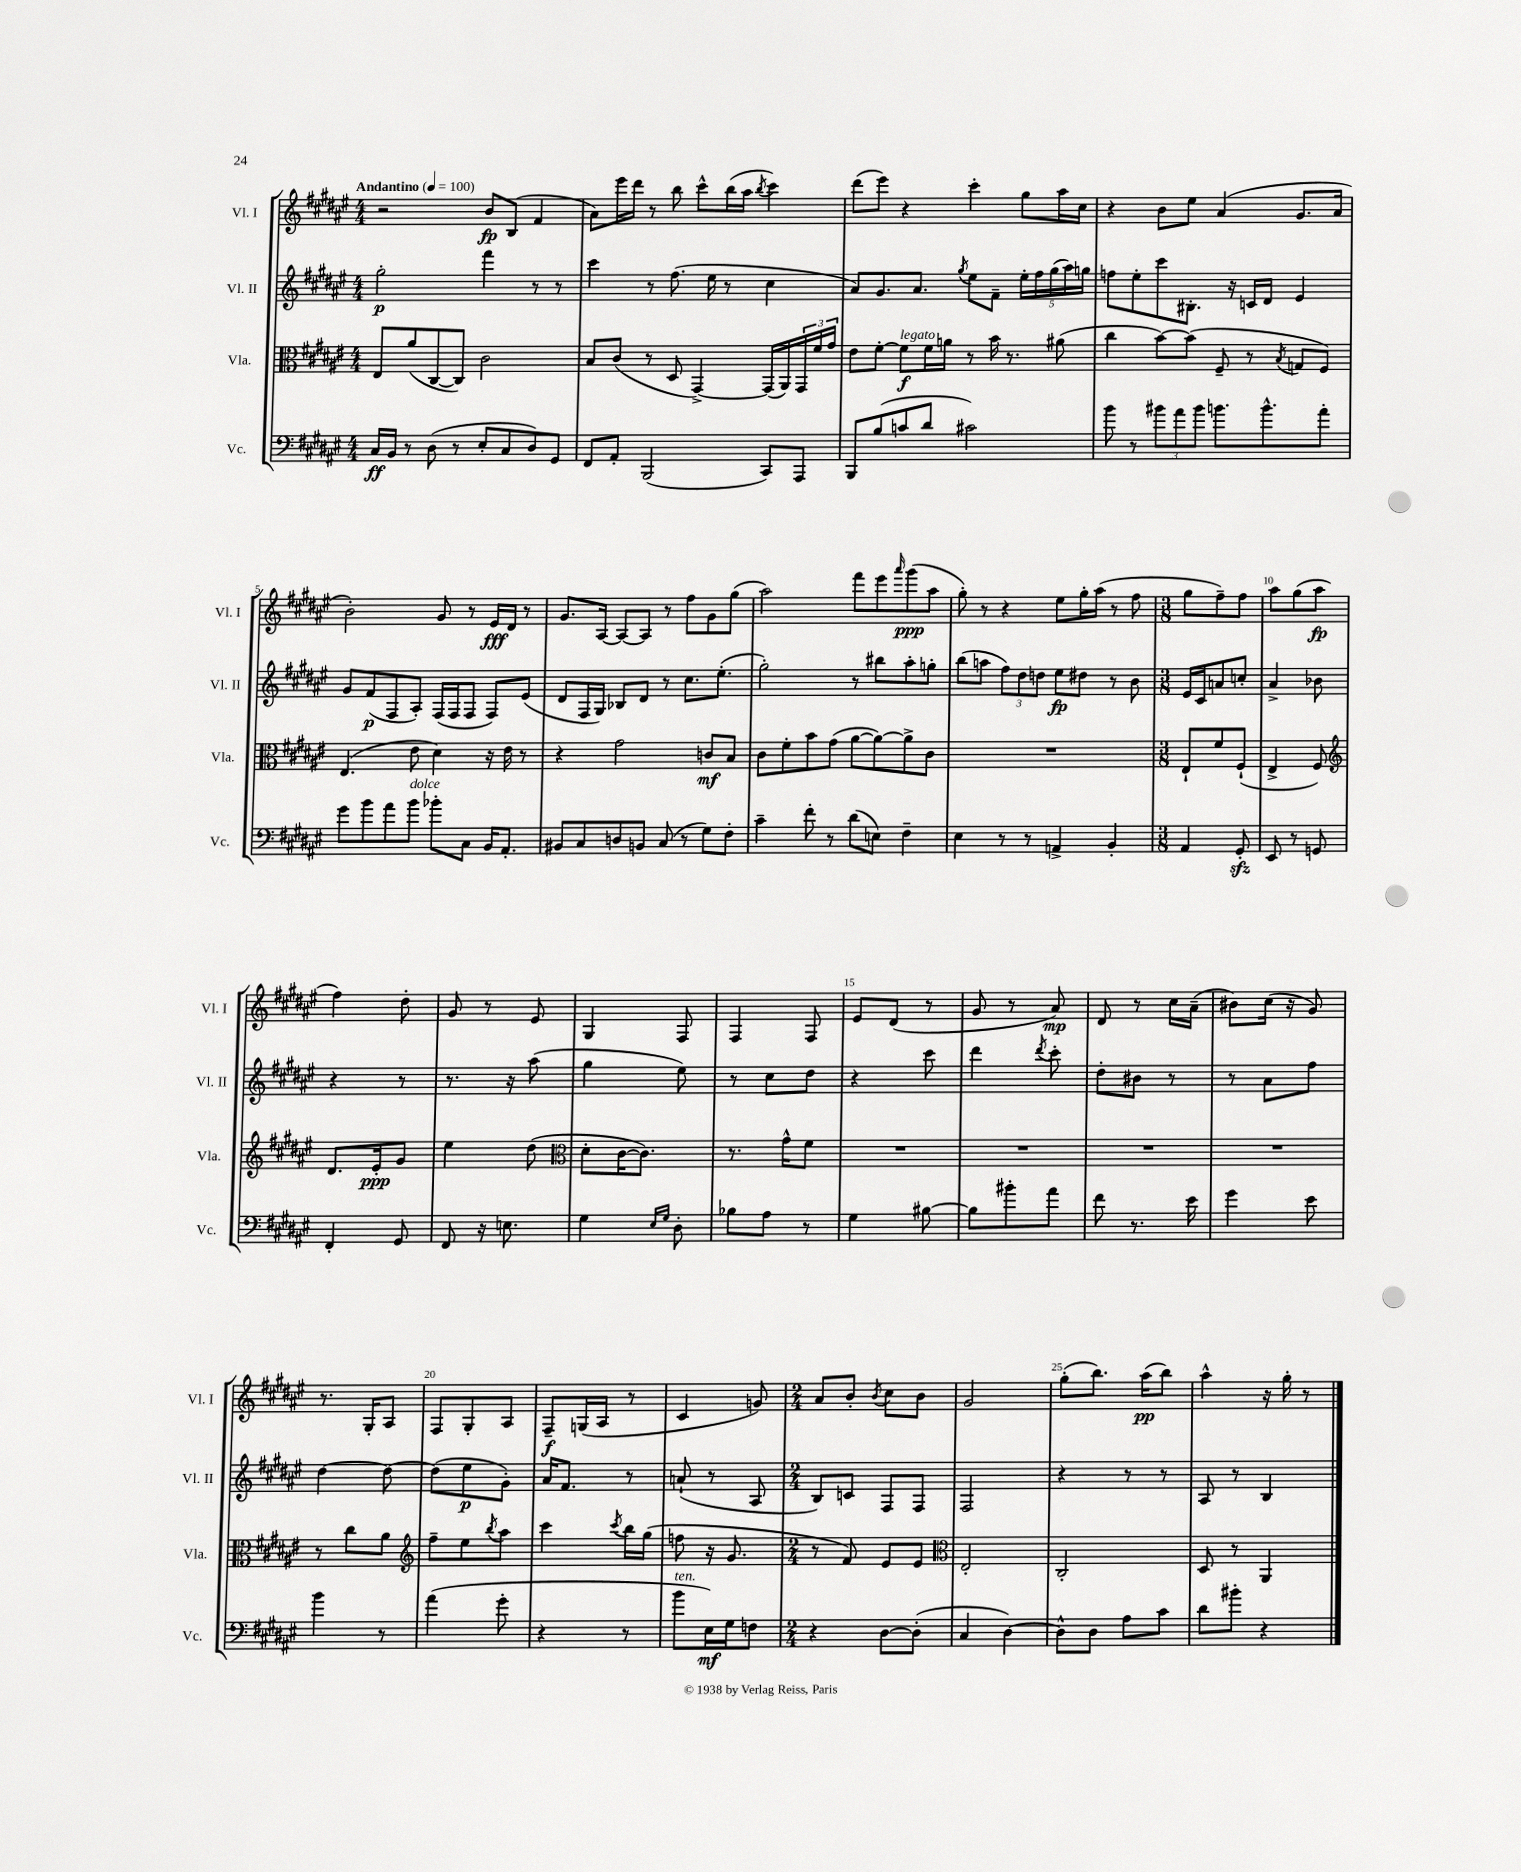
<<
\new StaffGroup <<
\new Staff = "s0" \with { instrumentName = "Vl. I" shortInstrumentName = "Vl. I" } {
    \clef treble \key fis \major \numericTimeSignature \time 4/4 \tempo "Andantino" 4 = 100
    r2 b'8\fp b8( fis'4 |
    ais'8) eis'''16 dis'''16 r8 b''8 cis'''8-^ b''16( ais''16 \acciaccatura { b''8 } cis'''4) |
    dis'''8( eis'''8) r4 cis'''4-. gis''8 ais''16 cis''16 |
    r4 b'8 eis''8 ais'4( gis'8. ais'16 |
    b'2-.) gis'8 r8 eis'16\fff dis'16 r8 |
    gis'8. ais16~ ais8~ ais8 r8 fis''8 gis'8 gis''8( |
    ais''2) fis'''8 eis'''8 \grace { ais'''16 } gis'''8\ppp( ais''8 |
    gis''8-.) r8 r4 eis''8 gis''16-. ais''16( r8 fis''8 |
    \numericTimeSignature \time 3/8 gis''8 fis''8--) fis''8 |
    ais''8 gis''8( ais''8\fp |
    fis''4) dis''8-. |
    gis'8 r8 eis'8 |
    gis4 fis8 |
    fis4 fis8 |
    eis'8 dis'8( r8 |
    gis'8 r8 ais'8\mp) |
    dis'8 r8 cis''16 ais'16--( |
    bis'8) cis''16( r16 gis'8) |
    r8. gis16-. ais8 |
    fis8 gis8-. ais8 |
    fis8--\f g16( ais16 r8 |
    cis'4 g'8) |
    \numericTimeSignature \time 2/4 ais'8 b'8-. \acciaccatura { b'8 } cis''8 b'8 |
    gis'2 |
    gis''8-.( b''8.) ais''16\pp( b''8) |
    ais''4-^ r16 gis''16-. r8 \bar "|." |
}
\new Staff = "s1" \with { instrumentName = "Vl. II" shortInstrumentName = "Vl. II" } {
    \clef treble \key fis \major \numericTimeSignature \time 4/4
    gis''2-.\p fis'''4 r8 r8 |
    cis'''4 r8 fis''8.( eis''16 r8 cis''4 |
    ais'8) gis'8. ais'8. \acciaccatura { gis''8 } eis''8 fis'8-- \tuplet 5/4 { eis''16-. fis''16 gis''16( ais''16) g''16 } |
    f''8 eis''8-. cis'''8 bis8.-. r16 c'16 dis'16 eis'4 |
    gis'8 fis'8\p( fis8 ais8-.) fis16( fis16 fis8 fis8) eis'8( |
    dis'8 fis16 gis16) bes8 dis'8 r8 cis''8. eis''8.-.( |
    gis''2-.) r8 bis''8 ais''8-. g''8-. |
    b''8( a''8 \tuplet 3/2 { fis''8) dis''8 d''8 } eis''8\fp dis''8 r8 b'8 |
    \numericTimeSignature \time 3/8 eis'16 cis'16 a'8 c''8-. |
    ais'4-> bes'8 |
    r4 r8 |
    r8. r16 ais''8( |
    gis''4 eis''8) |
    r8 cis''8 dis''8 |
    r4 cis'''8 |
    dis'''4 \acciaccatura { dis'''8 } cis'''8-. |
    dis''8-. bis'8 r8 |
    r8 ais'8 fis''8 |
    dis''4~ dis''8~ |
    dis''8( eis''8\p gis'8-.) |
    ais'16 fis'8. r8 |
    a'8-!( r8 ais8 |
    \numericTimeSignature \time 2/4 b8) c'8 fis8 fis8 |
    fis2 |
    r4 r8 r8 |
    ais8 r8 b4 \bar "|." |
}
\new Staff = "s2" \with { instrumentName = "Vla." shortInstrumentName = "Vla." } {
    \clef alto \key fis \major \numericTimeSignature \time 4/4
    eis8 ais'8( cis8~ cis8) cis'2 |
    b8 cis'8( r8 dis8 gis,4~->) gis,16( ais,16) \tuplet 3/2 { gis,16 fis'16 gis'16 } |
    eis'8 fis'8~-. fis'8\f^\markup { \italic "legato" } fis'16 a'16 r8 b'16 r8. ais'8( |
    cis''4 b'8~) b'8( fis8-- r8 \acciaccatura { b8 } g8 fis8) |
    eis4.( eis'8 dis'4) r16 eis'16 r8 |
    r4 gis'2 c'8\mf b8 |
    cis'8 fis'8-. b'8 gis'8( ais'8~ ais'8~) ais'8-> cis'8 |
    R1 |
    \numericTimeSignature \time 3/8 eis8-! fis'8 fis8-!( |
    eis4-> fis8) |
    \clef treble dis'8. eis'16-.\ppp gis'8 |
    eis''4 dis''8( |
    \clef alto dis'8-. cis'16~ cis'8.) |
    r8. gis'16-^ fis'8 |
    R4. |
    R4. |
    R4. |
    R4. |
    r8 cis''8 ais'8 |
    \clef treble fis''8-- eis''8 \acciaccatura { b''8 } ais''8 |
    cis'''4 \acciaccatura { cis'''8 } b''16 gis''16( |
    f''8 r16 gis'8. |
    \numericTimeSignature \time 2/4 r8 fis'8) eis'8 eis'8 |
    \clef alto eis2-. |
    cis2-. |
    dis8 r8 ais,4 \bar "|." |
}
\new Staff = "s3" \with { instrumentName = "Vc." shortInstrumentName = "Vc." } {
    \clef bass \key fis \major \numericTimeSignature \time 4/4
    cis16\ff b,16 r8 dis8( r8 eis8-. cis8 dis8) gis,8 |
    fis,8 ais,8-. b,,2( cis,8) ais,,8 |
    b,,8 b8( c'8 dis'8 cis'2) |
    b'8 r8 \tuplet 3/2 { bis'8 ais'8 bis'8 } b'8. b'8.-^ ais'8-. |
    gis'8 b'8 ais'8 b'8^\markup { \italic "dolce" } bes'8-. cis8 b,16 ais,8.-. |
    bis,8 cis8 d8 b,8 cis8( r8 gis8) fis8-. |
    cis'4-- fis'8-. r8 dis'8( e8) fis4-- |
    eis4 r8 r8 a,4-> b,4-. |
    \numericTimeSignature \time 3/8 ais,4 gis,8-.\sfz |
    eis,8 r8 g,8 |
    fis,4-. gis,8 |
    fis,8 r16 e8. |
    gis4 \grace { eis16 gis16 } dis8-. |
    bes8 ais8 r8 |
    gis4 bis8~ |
    bis8 bis'8-. ais'8 |
    fis'8 r8. eis'16 |
    gis'4 eis'8 |
    b'4 r8 |
    ais'4( gis'8-. |
    r4 r8 |
    b'8^\markup { \italic "ten." } eis16\mf) gis16 f8 |
    \numericTimeSignature \time 2/4 r4 dis8~ dis8-.( |
    cis4 dis4~) |
    dis8-^ dis8 ais8 cis'8 |
    dis'8 bis'8-. r4 \bar "|." |
}
>>
>>
\layout { \context { \Score \override BarNumber.break-visibility = ##(#f #t #t) barNumberVisibility = #(every-nth-bar-number-visible 5) } }
